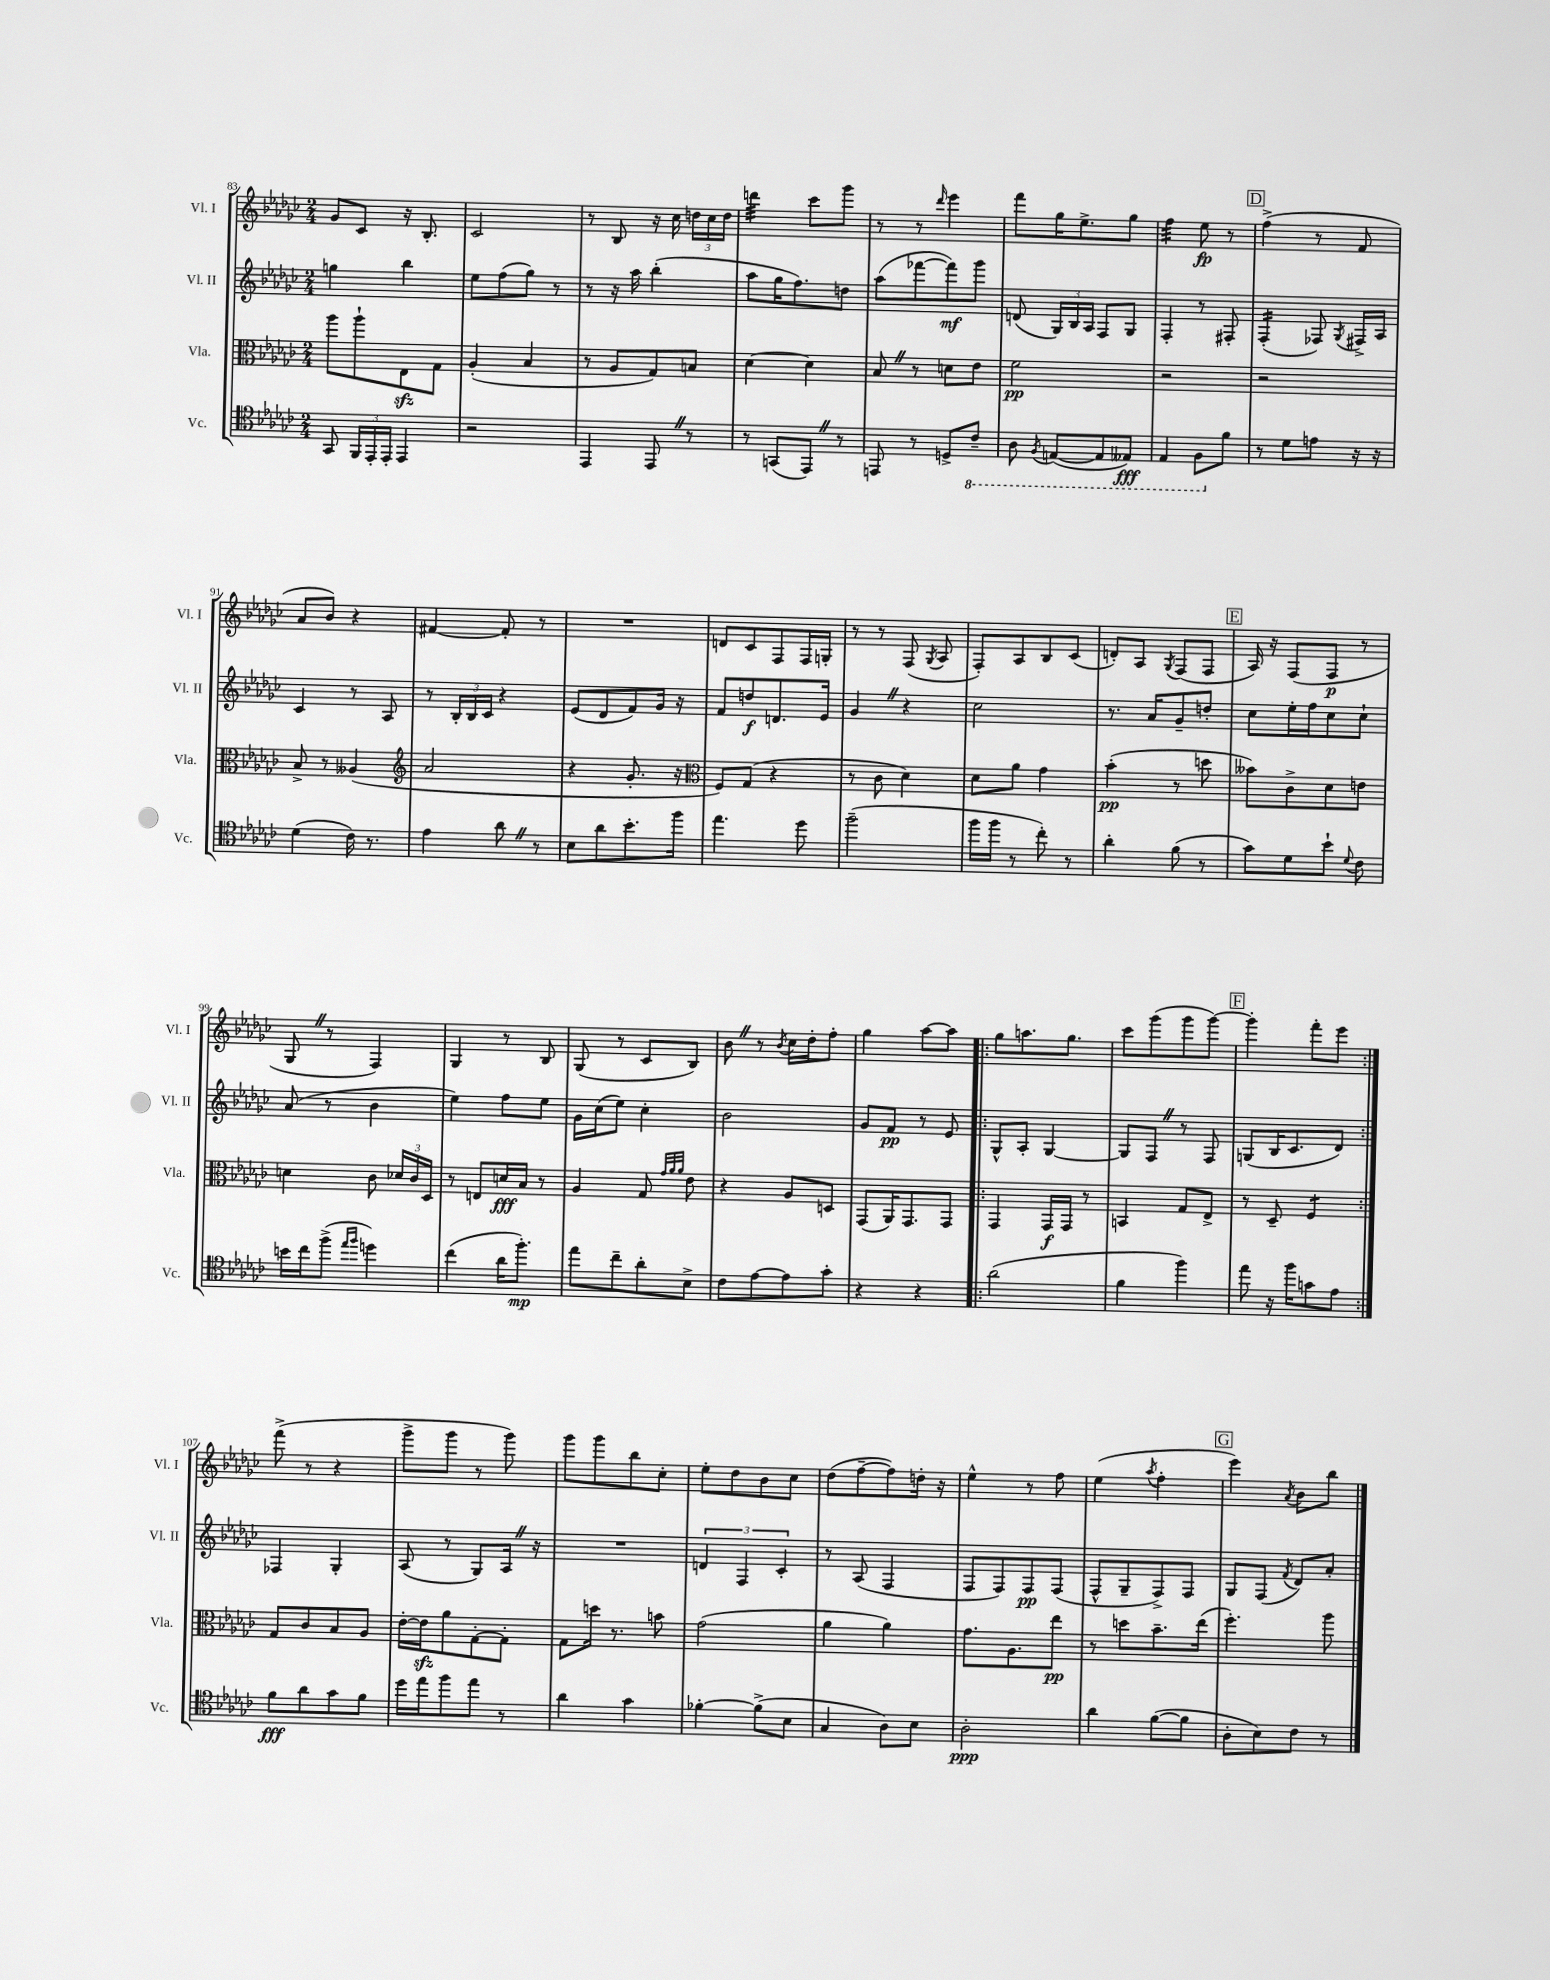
<<
\new StaffGroup <<
\new Staff = "s0" \with { instrumentName = "Vl. I" shortInstrumentName = "Vl. I" } {
    \clef treble \key ges \major \numericTimeSignature \time 2/4
    \autoBeamOff ges'8[ ces'8] r16 bes8.-. |
    ces'2 |
    r8 bes8 r16 ces''16 \tuplet 3/2 { d''16[ ces''16 d''16] } |
    d'''4:32 ces'''8[ ges'''8] |
    r8 r8 \grace { des'''16 } ees'''4 |
    f'''8[ ges''16 ees''8.-> ges''8] |
    f''4:32 ees''8\fp r8 |
    \mark \markup { \box "D" } f''4->( r8 f'8 |
    aes'8[ bes'8]) r4 |
    fis'4~ fis'8-. r8 |
    R2 |
    d'8[ ces'8 f8 f16 g16]-. |
    r8 r8 f8( \acciaccatura { ges8 } aes8 |
    f8[-.) aes8 bes8 ces'8]( |
    d'8[-.) aes8] \acciaccatura { ges8 } f8[( f8] |
    \mark \markup { \box "E" } aes16) r16 f8[( f8]\p r8 |
    ges8 \once \override BreathingSign.text = \markup { \musicglyph "scripts.caesura.straight" } \breathe r8 f4) |
    ges4 r8 bes8 |
    ges8( r8 ces'8[ bes8]) |
    bes'8 \once \override BreathingSign.text = \markup { \musicglyph "scripts.caesura.straight" } \breathe r8 \acciaccatura { bes'8 } ces''16[ des''16-. f''8]-. |
    ges''4 aes''8[~ aes''8] |
    \repeat volta 2 { ges''8[ a''8. ges''8.] |
    ces'''8[ ges'''8( ges'''8 ges'''8]~) |
    \mark \markup { \box "F" } ges'''4-. f'''8[-. ees'''8] | }
    f'''8->( r8 r4 |
    ges'''8[-> ges'''8] r8 ges'''8) |
    ges'''8[ ges'''8 bes''8 ces''8]-. |
    ees''8[-. des''8 bes'8 ces''8] |
    des''8[( f''8~-- f''8) d''16]-. r16 |
    ees''4-^ r8 f''8 |
    ees''4( \acciaccatura { aes''8 } f''4-. |
    \mark \markup { \box "G" } ees'''4) \acciaccatura { aes'8 } bes'8[ bes''8] \bar "|." |
}
\new Staff = "s1" \with { instrumentName = "Vl. II" shortInstrumentName = "Vl. II" } {
    \clef treble \key ges \major \numericTimeSignature \time 2/4
    \autoBeamOff g''4 bes''4 |
    ees''8[ f''8( ges''8]) r8 |
    r8 r16 aes''16 bes''4-.( |
    aes''8[ ges''16 f''8.) d''8] |
    aes''8[( fes'''8~ fes'''8\mf) ges'''8] |
    d'8( \tuplet 3/2 { ges16[) bes16 aes16] } f8[ ges8] |
    f4-. r8 fis8-. |
    \mark \markup { \box "D" } f4:16-.( fes8) \acciaccatura { ges8 } fis16[-> aes16] |
    ces'4 r8 aes8 |
    r8 \tuplet 3/2 { bes16[-. bes16 ces'16] } r4 |
    ees'8[( des'8 f'8) ges'16] r16 |
    f'8[ d''8\f d'8. ees'16] |
    ges'4 \once \override BreathingSign.text = \markup { \musicglyph "scripts.caesura.straight" } \breathe r4 |
    ces''2 |
    r8. aes'16[ ges'8-- d''8]-. |
    \mark \markup { \box "E" } ces''8[ ees''16-. f''16 ces''8 ces''8]-! |
    aes'8( r8 bes'4 |
    ees''4) f''8[ ees''8] |
    ges'16[ ces''16( ees''8]) ces''4-. |
    bes'2 |
    ges'8[ f'8]\pp r8 ees'8 |
    \repeat volta 2 { ges8[-^ aes8]-. ges4~ |
    ges8[ f8] \once \override BreathingSign.text = \markup { \musicglyph "scripts.caesura.straight" } \breathe r8 f8 |
    \mark \markup { \box "F" } g8[( bes16 ces'8. des'8]) | }
    fes4 ges4-. |
    aes8( r8 ges8[) aes16] \once \override BreathingSign.text = \markup { \musicglyph "scripts.caesura.straight" } \breathe r16 |
    R2 |
    \tuplet 3/2 { d'4 f4 ces'4-. } |
    r8 aes8( f4 |
    f8[ f8) f8\pp f8]( |
    f8[-^ ges8-- f8->) f8] |
    \mark \markup { \box "G" } ges8[ f8]( \acciaccatura { f'8 } des'8[) aes'8]-. \bar "|." |
}
\new Staff = "s2" \with { instrumentName = "Vla." shortInstrumentName = "Vla." } {
    \clef alto \key ges \major \numericTimeSignature \time 2/4
    \autoBeamOff aes''8[ aes''8-! ees8\sfz ges8] |
    aes4-.( bes4 |
    r8 aes8[ ges8) b8] |
    des'4~ des'4 |
    bes8 \once \override BreathingSign.text = \markup { \musicglyph "scripts.caesura.straight" } \breathe r8 d'8[ ees'8] |
    f'2\pp |
    r2 |
    \mark \markup { \box "D" } r2 |
    bes8-> r8 aeses4( |
    \clef treble aes'2 |
    r4 ges'8.-. r16 |
    \clef alto f8[) ges8]( r4 |
    r8 ces'8 des'4) |
    des'8[ aes'8] ges'4 |
    bes'4-.\pp( r8 d''8 |
    \mark \markup { \box "E" } beses'8[) ces'8-> des'8 e'8] |
    d'4 ces'8 \tuplet 3/2 { des'16[ ces'16 des16] } |
    r8 e8[ d'16\fff bes16] r8 |
    aes4 ges8 \grace { ges'32[ aes'32 aes'32] } ees'8 |
    r4 aes8[ d8] |
    ges,8[( aes,16) ges,8. ges,8] |
    \repeat volta 2 { ges,4 ges,16[\f ges,16] r8 |
    b,4 ges8[ ees8]-> |
    \mark \markup { \box "F" } r8 des8-- f4:8 | }
    ges8[ ces'8 bes8 aes8] |
    ees'16[~-. ees'16\sfz aes'8 ges8~-. ges8]-. |
    ges8[ d''16] r8. b'8 |
    ges'2( |
    aes'4 aes'4) |
    ges'8.[ aes8. ees''8]\pp |
    r8 d''8[ bes'8.-- ees''16]( |
    \mark \markup { \box "G" } f''4.-.) aes''8 \bar "|." |
}
\new Staff = "s3" \with { instrumentName = "Vc." shortInstrumentName = "Vc." } {
    \clef tenor \key ges \major \numericTimeSignature \time 2/4
    \autoBeamOff ges,8 \tuplet 3/2 { f,16[ ees,16-. ees,16]-. } ees,4 |
    r2 |
    ees,4 ees,8 \once \override BreathingSign.text = \markup { \musicglyph "scripts.caesura.straight" } \breathe r8 |
    r8 g,8[( ees,8]) \once \override BreathingSign.text = \markup { \musicglyph "scripts.caesura.straight" } \breathe r8 |
    e,8 r8 d8[-> \ottava #-1 ces8]-- |
    aes,8 \acciaccatura { f,8 } e,8[~( e,8 eeses,8]\fff) |
    ees,4 f,8[ \ottava #0 f'8] |
    \mark \markup { \box "D" } r8 des'8[ e'8] r16 r16 |
    des'4( ces'16) r8. |
    ees'4 aes'8 \once \override BreathingSign.text = \markup { \musicglyph "scripts.caesura.straight" } \breathe r8 |
    bes8[ aes'8 bes'8.-. f''16] |
    ees''4. des''8 |
    f''2--( |
    f''16[ f''16] r8 ces''8-.) r8 |
    aes'4-. f'8( r8 |
    \mark \markup { \box "E" } ges'8[) des'8 bes'8]-! \appoggiatura { des'8 } ces'8 |
    b'16[ ces''16 f''8]->( \grace { ees''16[ f''16] } d''4) |
    ces''4( aes'16[ f''8.]-.\mp) |
    ees''8[ ces''8-- aes'8-. bes8]-> |
    ces'8[ ees'8~ ees'8 ges'8]-. |
    r4 r4 |
    \repeat volta 2 { aes'2( |
    f'4 f''4) |
    \mark \markup { \box "F" } ees''8 r16 f''16[ g'8 ees'8] | }
    f'8[\fff aes'8 ges'8 f'8] |
    des''16[ ees''16 f''8 ees''8] r8 |
    aes'4 ges'4 |
    fes'4~-. fes'8[->( bes8] |
    ges4 aes8[) bes8] |
    aes2-.\ppp |
    aes'4 f'8[~( f'8] |
    \mark \markup { \box "G" } aes8[-. bes8) ces'8] r8 \bar "|." |
}
>>
>>
\layout { \context { \Score currentBarNumber = #83 } }
